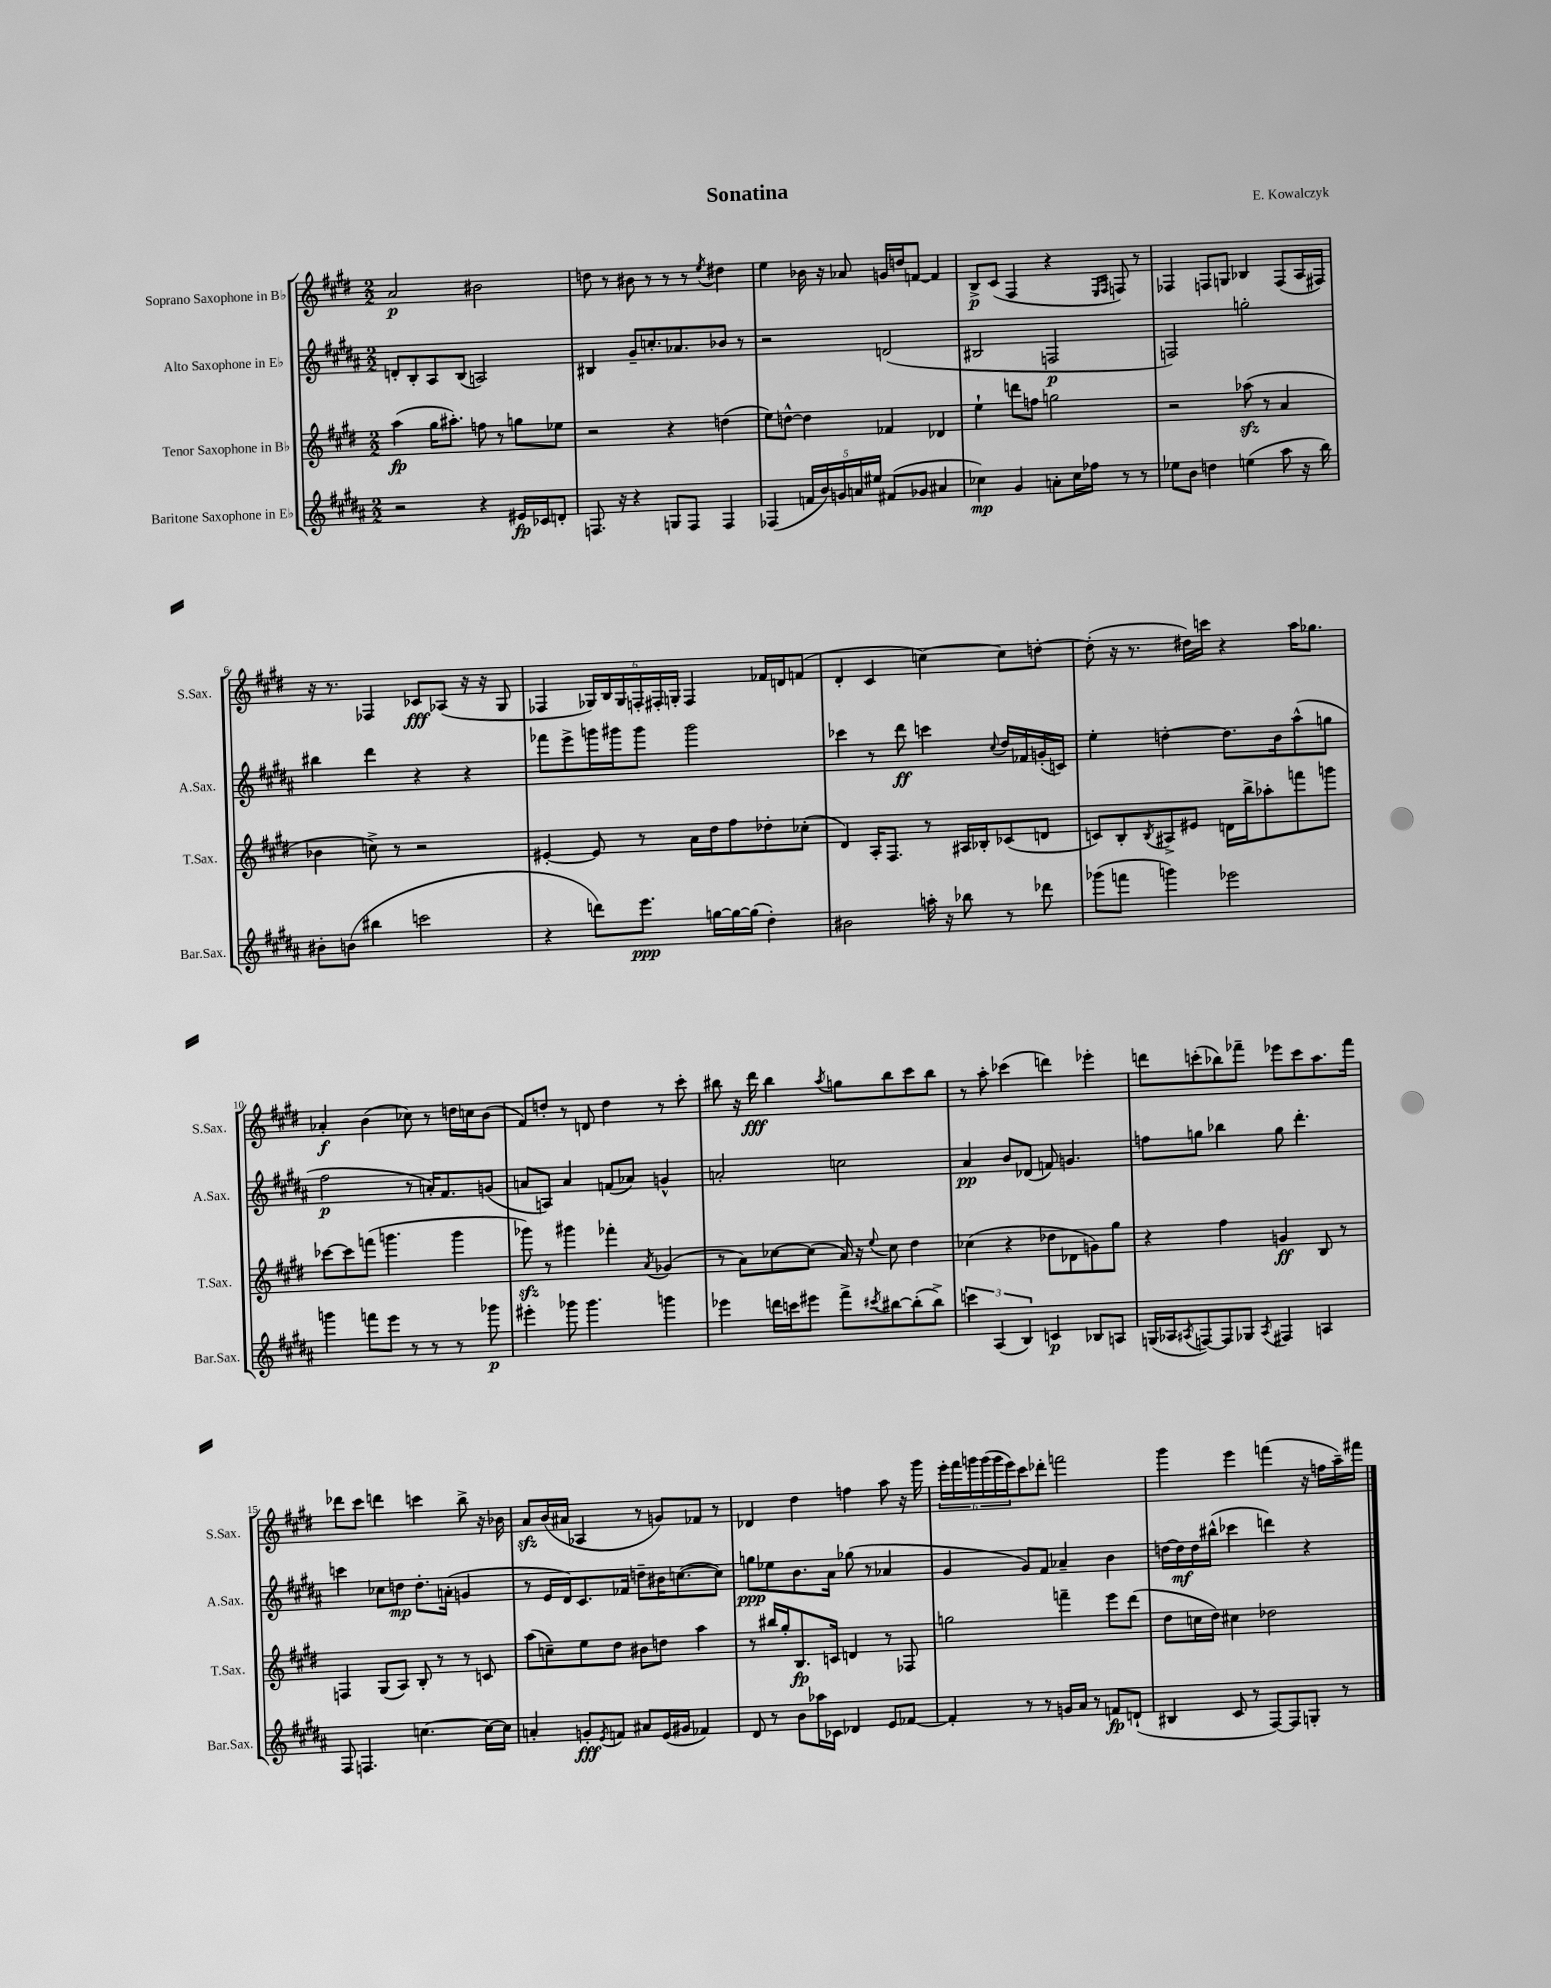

**kern	**dynam	**kern	**dynam	**kern	**dynam	**kern	**dynam
*part4	*part4	*part3	*part3	*part2	*part2	*part1	*part1
*staff4	*staff4	*staff3	*staff3	*staff2	*staff2	*staff1	*staff1
*I"Baritone Saxophone in E♭	*	*I"Tenor Saxophone in B♭	*	*I"Alto Saxophone in E♭	*	*I"Soprano Saxophone in B♭	*
*I'Bar.Sax.	*	*I'T.Sax.	*	*I'A.Sax.	*	*I'S.Sax.	*
*clefG2	*	*clefG2	*	*clefG2	*	*clefG2	*
*k[f#c#g#d#a#]	*	*k[f#c#g#d#]	*	*k[f#c#g#d#a#]	*	*k[f#c#g#d#]	*
*M2/2	*	*M2/2	*	*M2/2	*	*M2/2	*
=1	=1	=1	=1	=1	=1	=1	=1
2r	.	(4aa\	fp	8dn'/L	.	2a/	p
.	.	.	.	8B'/	.	.	.
.	.	16gg#\KL	.	8A#/	.	.	.
.	.	8.aa#X'\J)	.	.	.	.	.
.	.	.	.	(8B/J	.	.	.
4r	.	8ffn\	.	2An/)	.	2b#X\	.
.	.	8r	.	.	.	.	.
16e#X/LL	fp	8ggn\L	.	.	.	.	.
16c-X/J	.	.	.	.	.	.	.
8dn'/J	.	8ee-X\J	.	.	.	.	.
=2	=2	=2	=2	=2	=2	=2	=2
8.Fn/	.	2r	.	4B#X/	.	8ddn\	.
.	.	.	.	.	.	8r	.
16r	.	.	.	.	.	.	.
4r	.	.	.	8g#~/L	.	8b#X\	.
.	.	.	.	8.ccn'/	.	8r	.
8Gn/L	.	4r	.	.	.	8r	.
.	.	.	.	8.a-X/	.	.	.
8F/J	.	.	.	.	.	8r	.
.	.	.	.	.	.	8qee/	.
4F/	.	(4ddn\	.	8b-X/J	.	4dd#X\	.
.	.	.	.	8r	.	.	.
=3	=3	=3	=3	=3	=3	=3	=3
(4F-X/	.	8ee\L)	.	2r	.	4ee\	.
.	.	[8ddn^^\J	.	.	.	.	.
20fn/LL	.	4dd\]	.	.	.	16b-X\	.
20b/)	.	.	.	.	.	.	.
.	.	.	.	.	.	16r	.
20gn/	.	.	.	.	.	.	.
.	.	.	.	.	.	8a-X/	.
20an/	.	.	.	.	.	.	.
20ee#X/JJ	.	.	.	.	.	.	.
(8f#X/L	.	4f-X/	.	(2dn/	.	16gn/LL	.
.	.	.	.	.	.	16ddn/J	.
8g-X/J	.	.	.	.	.	[8fn/J	.
4a#X/	.	4d-X/	.	.	.	4f/]	.
=4	=4	=4	=4	=4	=4	=4	=4
4cc-X\)	mp	4ee`\	.	2B#X/	.	8B^/L	p
.	.	.	.	.	.	(8c#/J	.
4g#/	.	8dddn\L	.	.	.	4F#/	.
.	.	8ffn\J	.	.	.	.	.
8an'\L	.	2ggn\	.	2Fn/	p	4r	.
16cc-\L	.	.	.	.	.	.	.
16ff-X\JJ	.	.	.	.	.	.	.
.	.	.	.	.	.	16qqE/LL	.
.	.	.	.	.	.	16qqF#/JJ	.
8r	.	.	.	.	.	8Fn/)	.
8r	.	.	.	.	.	8r	.
=5	=5	=5	=5	=5	=5	=5	=5
8ee-X\L	.	2r	.	2Fn/)	.	4F-X/	.
8b\J	.	.	.	.	.	.	.
4ddn\	.	.	.	.	.	8Fn/L	.
.	.	.	.	.	.	8Gn/J	.
(4een\	.	(8aa-Xzz\	.	2ggn'\	.	4B-X/	.
.	.	8r	.	.	.	.	.
8aa#\	.	4a/	.	.	.	(8F/L	.
16r	.	.	.	.	.	16A/L	.
16bb\)	.	.	.	.	.	16F#X/JJ)	.
!!LO:LB:g=z
=6	=6	=6	=6	=6	=6	=6	=6
8b#X'\L	.	4b-X\	.	4bb#X\	.	16r	.
.	.	.	.	.	.	8.r	.
(8bn\J	.	.	.	.	.	.	.
4bb#X\	.	8ccn^\)	.	4ddd#\	.	4F-X/	.
.	.	8r	.	.	.	.	.
2cccn\	.	2r	.	4r	.	8c-X/L	fff
.	.	.	.	.	.	(8A-X/J	.
.	.	.	.	4r	.	16r	.
.	.	.	.	.	.	16r	.
.	.	.	.	.	.	8G#/	.
=7	=7	=7	=7	=7	=7	=7	=7
4r	.	[4e#X'/	.	8fff-X\L	.	4F-X/	.
.	.	.	.	8eee^\	.	.	.
8dddn\L)	.	8e#/]	.	16gggn\L	.	24G-X/LL)	.
.	.	.	.	.	.	24B/	.
.	.	.	.	16ggg#X\J	.	.	.
.	.	.	.	.	.	24G-/	.
8.eee\J	ppp	8r	.	8ggg#\J	.	24Fn'/	.
.	.	.	.	.	.	24F#X'/	.
.	.	.	.	.	.	24Gn'/JJ	.
.	.	16a\LL	.	2ggg#\	.	4F#/	.
[16ggn\LL	.	16dd#\J	.	.	.	.	.
16gg\_	.	8ff#\	.	.	.	.	.
(16gg\JJ]	.	.	.	.	.	.	.
4dd#'\)	.	8dd-X'\	.	.	.	16f-X/LL	.
.	.	.	.	.	.	16dn/J	.
.	.	(8cc-X'\J	.	.	.	(8fn/J	.
=8	=8	=8	=8	=8	=8	=8	=8
2b#X\	.	4d#/)	.	4ccc-X\	.	4d#'/	.
.	.	16A'/KL	.	8r	.	4c#/	.
.	.	8.F#/J	.	.	.	.	.
.	.	.	.	8ddd#\	ff	.	.
16aan'\	.	8r	.	4cccn\	.	[4ccn\)	.
16r	.	.	.	.	.	.	.
8bb-X\	.	16A#X/LL	.	.	.	.	.
.	.	16B-X'/J	.	.	.	.	.
.	.	.	.	8qqcc#/	.	.	.
8r	.	(8c-X/	.	16dd#/LL	.	8cc\L]	.
.	.	.	.	16f-X/	.	.	.
8ddd-X\	.	8dn/J	.	(16gn'/	.	[8ddn'\J	.
.	.	.	.	16cn/JJ)	.	.	.
=9	=9	=9	=9	=9	=9	=9	=9
(8ggg-X\L	.	8cn/L)	.	4ee'\	.	(8dd'\]	.
8fffn\J	.	8B'/	.	.	.	16r	.
.	.	.	.	.	.	8.r	.
.	.	8qB/	.	.	.	.	.
4gggn\)	.	8A#X^/	.	[4ddn'\	.	.	.
.	.	8e#X/J	.	.	.	16dd#X\LL)	.
.	.	.	.	.	.	16cccn\JJ	.
2eee-X\	.	16dn\LL	.	8.dd\L]	.	4r	.
.	.	16bb^\J	.	.	.	.	.
.	.	8aa-X'\	.	.	.	.	.
.	.	.	.	16b\k	.	.	.
.	.	8fffn\	.	(8aa#^^\	.	16aa\KL	.
.	.	.	.	.	.	8.gg-X\J	.
.	.	8gggn\J	.	8ggn\J	.	.	.
!!LO:LB:g=z
=10	=10	=10	=10	=10	=10	=10	=10
4gggn\	.	[8ccc-X\L	.	2ff#\	p	4a-X'/	f
.	.	8ccc-\]	.	.	.	.	.
8fffn\L	.	(8fffn\J	.	.	.	(4b\	.
8eee\J	.	4.gggn\	.	.	.	.	.
8r	.	.	.	8r	.	8cc-X\)	.
8r	.	.	.	16an'/KL)	.	8r	.
.	.	.	.	8.f#/	.	.	.
8r	.	4ggg\	.	.	.	16ddn\LL	.
.	.	.	.	.	.	16ccn\J	.
8ggg-X\	p	.	.	(8gn/J	.	(8b\J	.
=11	=11	=11	=11	=11	=11	=11	=11
4eee#X'\	.	8ggg-Xzz\)	.	8an/L	.	8f#/L)	.
.	.	8r	.	8An/J)	.	8ddn'/J	.
8ggg-X\	.	4ggg#X\	.	4a/	.	8r	.
4.ggg-\	.	.	.	.	.	8dn/	.
.	.	4fff-X'\	.	(8fn/L	.	4dd\	.
.	.	.	.	8a-X/J)	.	.	.
.	.	8qa/	.	.	.	.	.
4gggn\	.	(4g-X/	.	4gn^^/	.	8r	.
.	.	.	.	.	.	8ccc#'\	.
=12	=12	=12	=12	=12	=12	=12	=12
4eee-X\	.	8r	.	2an'/	.	8bb#X\	.
.	.	8a\L)	.	.	.	16r	.
.	.	.	.	.	.	16ddd#\	fff
16dddn\LL	.	[8cc-X\	.	.	.	4bb#\	.
16cccn\J	.	.	.	.	.	.	.
8eee#X\J	.	(8cc-\J]	.	.	.	.	.
.	.	.	.	.	.	8qaa/	.
8fff#^\L	.	16a/)	.	2ccn\	.	8ggn\L	.
.	.	16r	.	.	.	.	.
8qccc#X/	.	8qqee/	.	.	.	.	.
[8bb#X\	.	8cc-\	.	.	.	8bb#\	.
(8bb#'\]	.	4dd#\	.	.	.	8ccc#\	.
8bb#^\J)	.	.	.	.	.	8bb#\J	.
=13	=13	=13	=13	=13	=13	=13	=13
6cccn\	.	(4cc-X\	.	4a#/	pp	8r	.
.	.	.	.	.	.	8aa'\	.
(6A#/	.	.	.	.	.	.	.
.	.	4r	.	8b/L	.	(4ccc-X\	.
6B/)	.	.	.	.	.	.	.
.	.	.	.	(8d-X/J	.	.	.
4cn/	p	8dd-X\L	.	8fn/)	.	4dddn\)	.
.	.	8d-X\	.	4.gn/	.	.	.
8B-X/L	.	8gn\)	.	.	.	4eee-X'\	.
8An/J	.	8gg#\J	.	.	.	.	.
=14	=14	=14	=14	=14	=14	=14	=14
(16Gn/LL	.	4r	.	8ffn\L	.	8dddn\L	.
16A-X/J	.	.	.	.	.	.	.
8qA#X/	.	.	.	.	.	.	.
[8Fn/)	.	.	.	8ggn\J	.	(8cccn'\	.
8F/]	.	4ff#\	.	4bb-X\	.	8bb-X\)	.
8G-X/J	.	.	.	.	.	8fff-X~\J	.
8qA#/	.	.	.	.	.	.	.
4F#X/	.	4gn/	ff	8gg\	.	8eee-X\L	.
.	.	.	.	4.ddd#'\	.	8ccc\	.
4An/	.	8B/	.	.	.	8.aa\	.
.	.	8r	.	.	.	.	.
.	.	.	.	.	.	16fff-\Jk	.
!!LO:LB:g=z
=15	=15	=15	=15	=15	=15	=15	=15
8F#/	.	4Fn/	.	4cccn\	.	8ddd-X\L	.
4.Fn/	.	.	.	.	.	8ccc#\J	.
.	.	(8G#/L	.	8cc-X\L	.	4dddn\	.
.	.	8A/J)	.	8ddn\J	mp	.	.
[4.ccn\	.	8B'/	.	8.dd'\L	.	4cccn\	.
.	.	8r	.	.	.	.	.
.	.	.	.	(16an'\Jk	.	.	.
.	.	8r	.	4gn/	.	8bb^\	.
16cc\LL_	.	8cn/	.	.	.	16r	.
16cc\JJ]	.	.	.	.	.	16b-X\	.
=16	=16	=16	=16	=16	=16	=16	=16
4an'/	.	(8aa\L	.	8r	.	8azz/L	.
.	.	8ccn~\)	.	16e/LL	.	(16b/L	.
.	.	.	.	16d#/J)	.	16a#X/JJ	.
8gn'/L	fff	8ee\	.	8.c#/	.	4A-X/	.
8qe/	.	.	.	.	.	.	.
8fn/J	.	8dd#\J	.	.	.	.	.
.	.	.	.	16f-X/Jk	.	.	.
8a#X/L	.	8b#X\L	.	8ddn~\L	.	8r	.
(16e/L	.	8ddn\J	.	16b#X\K	.	8gn/L)	.
16g#X/JJ	.	.	.	([8.ccn\	.	.	.
4f-X/)	.	4aa\	.	.	.	8f-X/J	.
.	.	.	.	8cc\J])	.	8r	.
=17	=17	=17	=17	=17	=17	=17	=17
8d#/	.	8r	.	8ggn\L	ppp	4d-X/	.
8r	.	16bb#X/LL	.	8ee-X\	.	.	.
.	.	16gg#'/J	.	.	.	.	.
8b\L	.	8.B/	fp	8.b\	.	4dd#\	.
16aa-X\L	.	.	.	.	.	.	.
16c-X\JJ	.	16cn/Jk	.	16a#\Jk	.	.	.
4d-X/	.	4dn/	.	(8gg-X\	.	4ffn\	.
.	.	.	.	8r	.	.	.
8e/L	.	8r	.	4a-X/	.	8aa\	.
[8f-X/J	.	8F-X/	.	.	.	16r	.
.	.	.	.	.	.	16ggg#\	.
=18	=18	=18	=18	=18	=18	=18	=18
4f-'/]	.	2ggn\	.	4g#/	.	24eee'\LL	.
.	.	.	.	.	.	24fff#\	.
.	.	.	.	.	.	24gggn\	.
.	.	.	.	.	.	(24ggg\	.
.	.	.	.	.	.	24ggg\	.
.	.	.	.	.	.	24eee\J)	.
8r	.	.	.	8g#/L)	.	8ccc#\	.
8r	.	.	.	8f#/J	.	8ddd-X'\J	.
16gn/LL	.	4fffn~\	.	4a-X~/	.	2fffn\	.
16a#/JJ	.	.	.	.	.	.	.
8r	.	.	.	.	.	.	.
8fn/L	fp	8eee\L	.	4b\	.	.	.
(8dn`/J	.	(8ddd#\J	.	.	.	.	.
=19	=19	=19	=19	=19	=19	=19	=19
4B#X/	.	8dd#\L	.	[16ddn\LL	.	4ggg#\	.
.	.	.	.	16dd\]	mf	.	.
.	.	16ccn\L	.	16dd\	.	.	.
.	.	16dd#\JJ)	.	(16bb#X^^\JJ	.	.	.
8c#/	.	4cc#X\	.	4ccc-X\	.	4eee\	.
8r	.	.	.	.	.	.	.
[8F#/L)	.	2dd-X\	.	4dddn\)	.	(4fffn\	.
8F#/]	.	.	.	.	.	.	.
8Gn'/J	.	.	.	4r	.	16r	.
.	.	.	.	.	.	16ffn\LL	.
8r	.	.	.	.	.	16aa~\)	.
.	.	.	.	.	.	16fff#X\JJ	.
==	==	==	==	==	==	==	==
*-	*-	*-	*-	*-	*-	*-	*-
